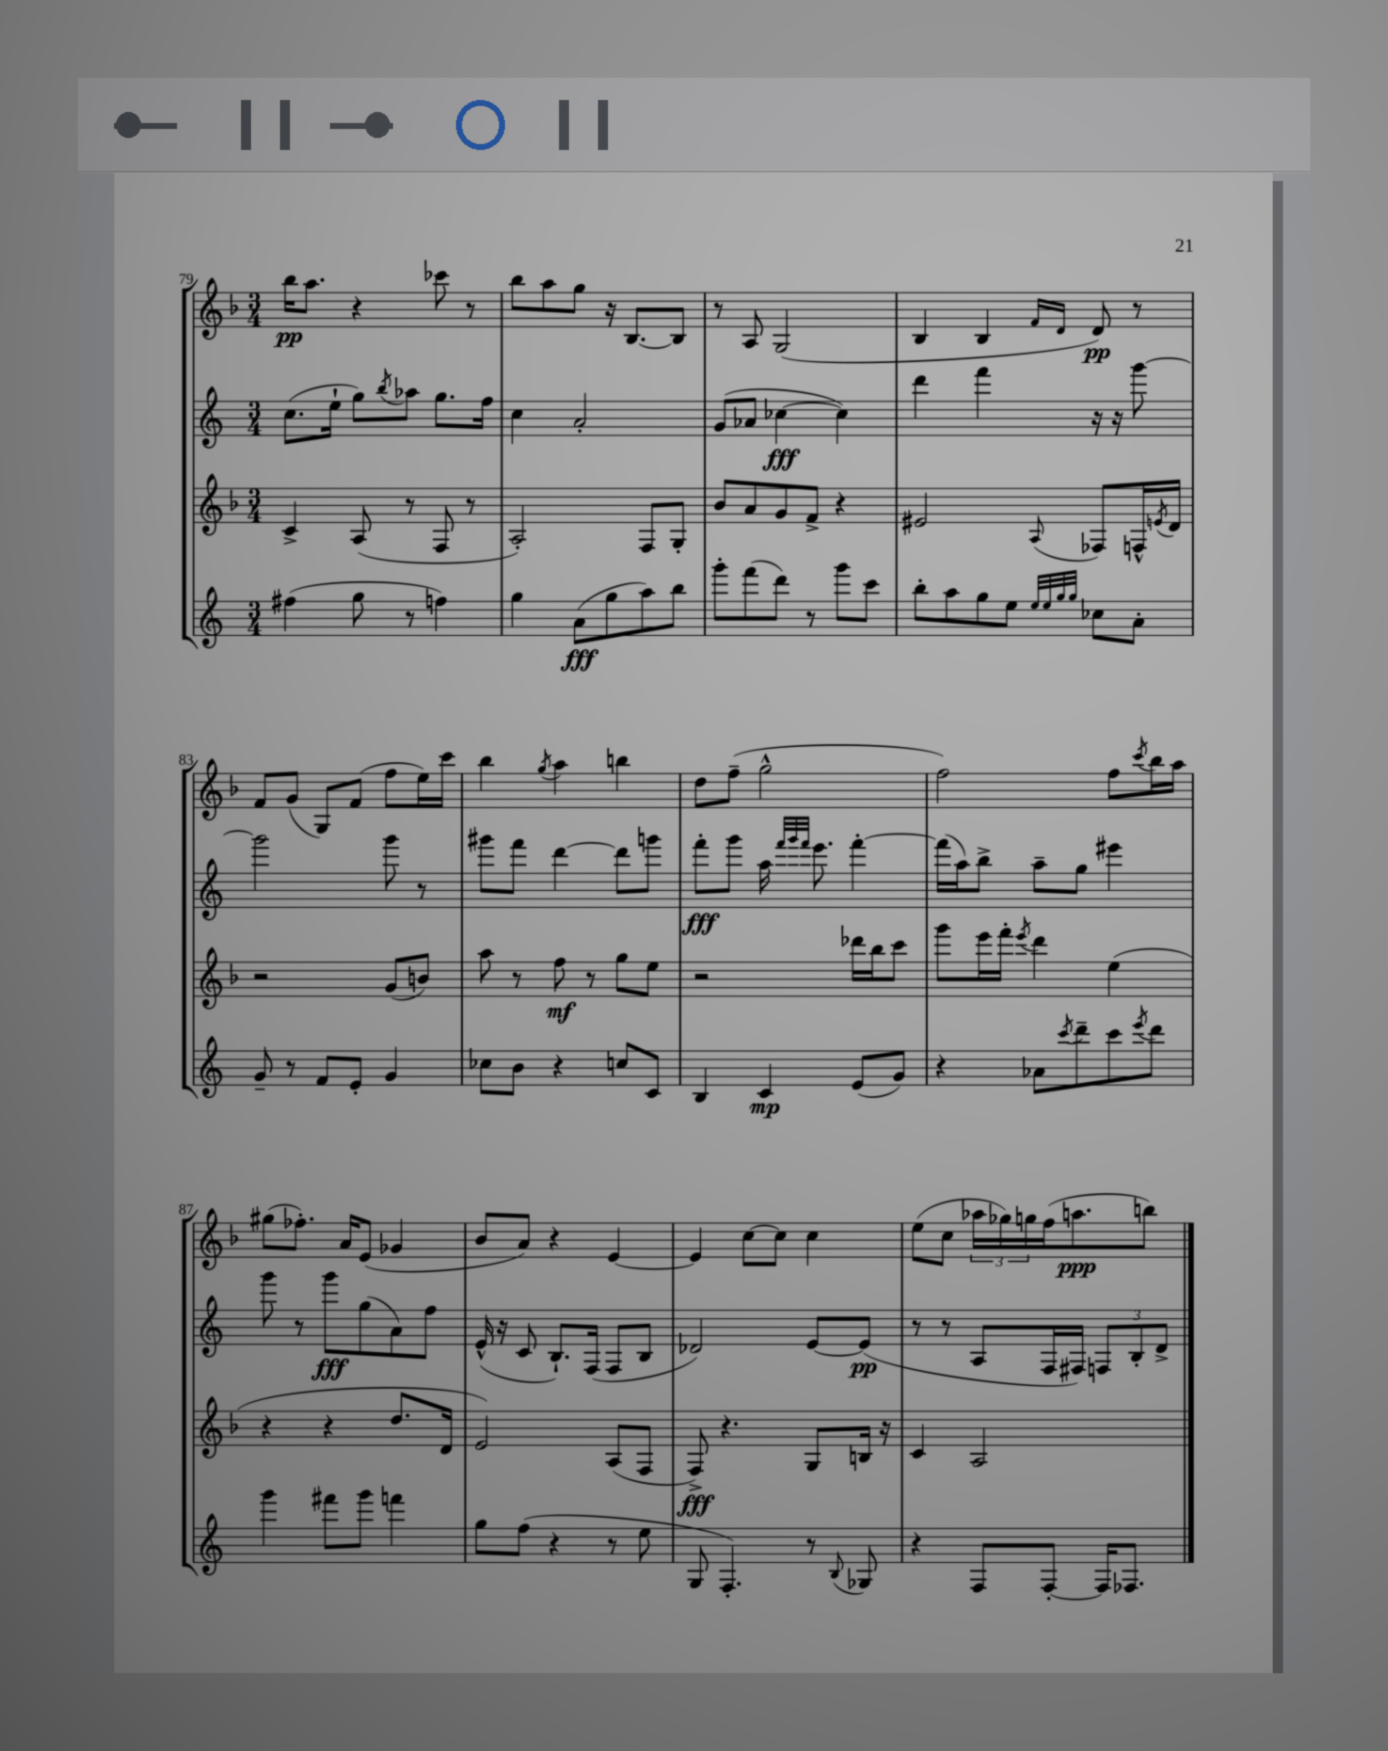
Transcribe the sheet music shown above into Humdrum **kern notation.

**kern	**kern	**kern	**kern
*staff4	*staff3	*staff2	*staff1
*clefG2	*clefG2	*clefG2	*clefG2
*k[]	*k[b-]	*k[]	*k[b-]
*M3/4	*M3/4	*M3/4	*M3/4
(4ff#	4c^	(8.cc	16bb-
.	.	.	8.aa
.	.	16ee`	.
8gg	(8A	8gg)	4r
.	.	8qbb	.
8r	8r	8aa-	.
4ff)	8F	8.gg	8ccc-
.	8r	.	8r
.	.	16ff	.
=	=	=	=
4gg	2A')	4cc	8bb-
.	.	.	8aa
(8a	.	2a'	8gg
8gg	.	.	16r
.	.	.	[8.B-
8aa)	8F	.	.
8bb	8G'	.	8B-]
=	=	=	=
8ggg'	8b-	(8g	8r
(8fff	8a	8a-	8A
8ddd)	8g	[4cc-	(2G
8r	8f^	.	.
8ggg	4r	4cc-])	.
8ccc	.	.	.
=	=	=	=
8bb'	2e#	4ddd	4B-
8aa	.	.	.
8gg	.	4fff	4B-
8ee	.	.	.
32qqee	.	.	.
32qqee	.	.	.
32qqgg	.	.	16qqf
32qqgg	8qqA	.	16qqd
8cc-	8F-	16r	8d)
.	.	16r	.
8a'	16F^^	[8ggg	8r
.	8qe	.	.
.	16d	.	.
=	=	=	=
8g~	2r	2ggg]	8f
8r	.	.	(8g
8f	.	.	8G)
8e'	.	.	(8f
4g	(8g	8ggg	8ff
.	8b)	8r	16ee)
.	.	.	16ccc
=	=	=	=
8cc-	8aa	8ggg#	4bb-
8b	8r	8fff	.
.	.	.	8qgg
4r	8ff	[4ddd	4aa
.	8r	.	.
8cc	8gg	8ddd]	4bb
8c	8ee	8ggg	.
=	=	=	=
4B	2r	8fff'	8dd
.	.	8ggg	(8ff~
4c	.	16aa	2gg^^
.	.	32qqfff	.
.	.	32qqggg	.
.	.	32qqfff	.
.	.	8.eee	.
(8e	16ddd-	[4fff'	.
.	16bb-	.	.
8g)	8ccc	.	.
=	=	=	=
4r	8ggg	(16fff]	2ff)
.	.	16aa)	.
.	16eee	8bb^	.
.	16fff'	.	.
.	8qeee	.	.
8a-	4ddd	8aa~	.
8qccc	.	.	.
8ddd~	.	8gg	.
8ccc	(4ee	4eee#	8ff
8qeee	.	.	8qccc
8ddd	.	.	16bb-
.	.	.	16aa
=	=	=	=
4ggg	4r	8ggg	(8gg#
.	.	8r	8.ff-')
8fff#	4r	8ggg	.
.	.	.	16a
8ggg	.	(8gg	(8e
4fff	8.dd	8a)	4g-
.	.	8ff	.
.	16d	.	.
=	=	=	=
8gg	2e)	(16e^^	8b-
.	.	16r	.
(8ff	.	8c	8a)
4r	.	8.B`)	4r
.	.	(16F	.
8r	(8A	8F	[4e
8ee	8F	8B	.
=	=	=	=
8G	8F^)	2d-)	4e]
4.F')	4.r	.	.
.	.	.	[8cc
.	.	.	8cc]
8r	8G	[8e	4cc
8qqB	.	.	.
8G-	16B	(8e]	.
.	16r	.	.
=	=	=	=
4r	4c	8r	(8ee
.	.	8r	8cc
8F	2A	8A	24aa-
.	.	.	24gg-)
.	.	.	24gg
[8F'	.	16F	(16ff
.	.	16F#)	8.aa
16F]	.	12F	.
8.F-	.	.	.
.	.	12B'	.
.	.	.	8bb)
.	.	12d^	.
==	==	==	==
*-	*-	*-	*-
